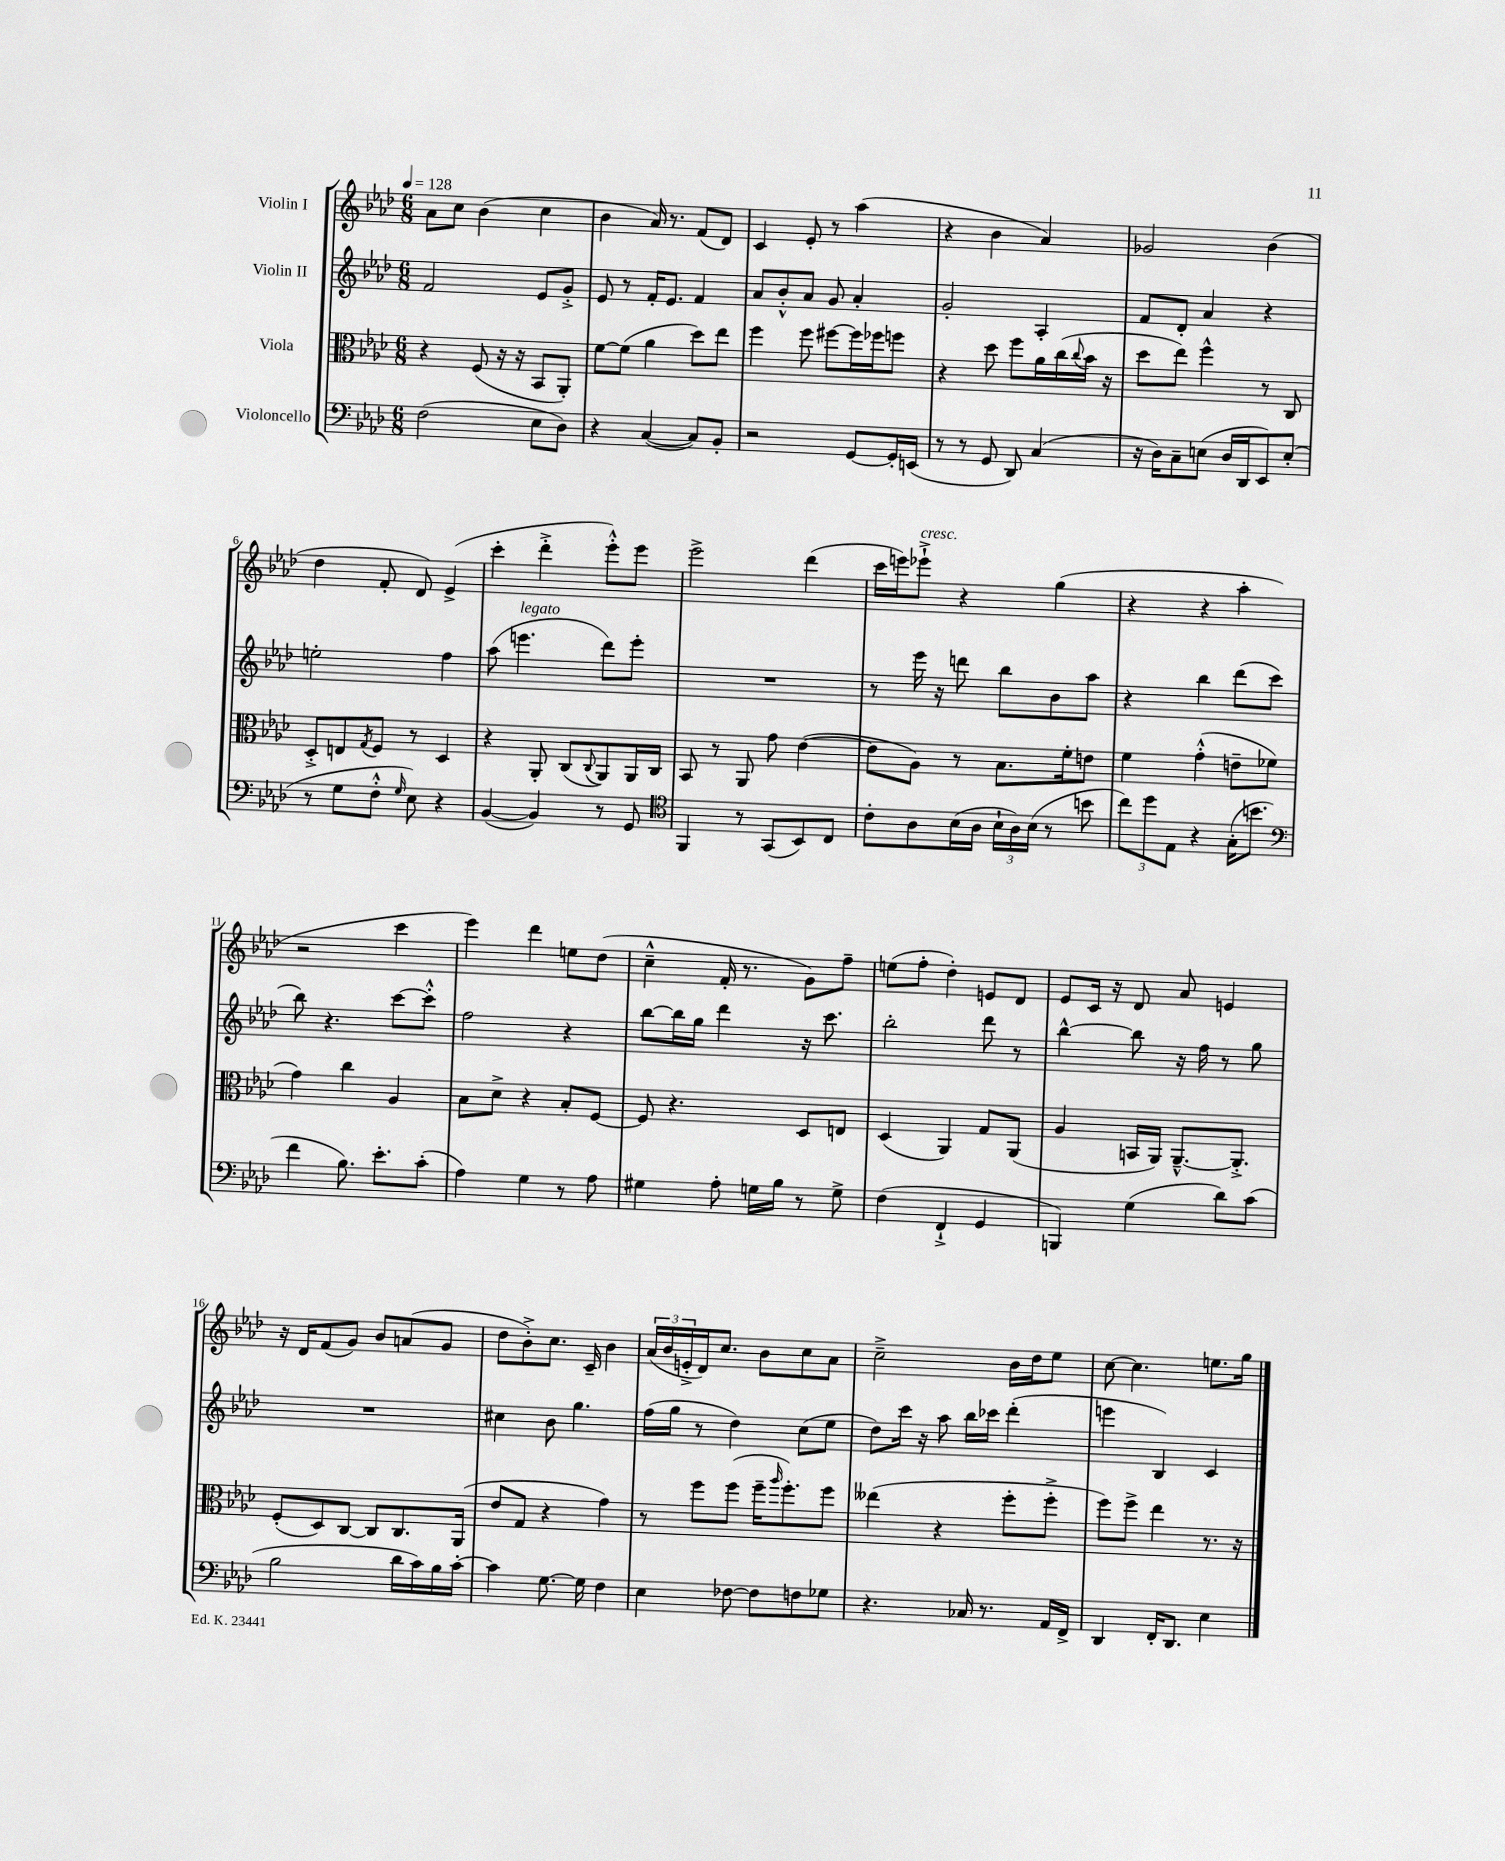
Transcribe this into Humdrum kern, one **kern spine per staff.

**kern	**kern	**kern	**kern
*staff4	*staff3	*staff2	*staff1
*clefF4	*clefC3	*clefG2	*clefG2
*k[b-e-a-d-]	*k[b-e-a-d-]	*k[b-e-a-d-]	*k[b-e-a-d-]
*M6/8	*M6/8	*M6/8	*M6/8
*MM128	*MM128	*MM128	*MM128
(2F\	4r	2f/	8a-\L
.	.	.	8cc\J
.	(8F/	.	(4b-\
.	16r	.	.
.	16r	.	.
8E-\L	8BB-/L	8e-/L	4cc\
8D-\J)	8AA-'/J)	8g'^/J	.
=	=	=	=
4r	[8f\L	8e-/	4b-\
.	(8f\]J	8r	.
([4C/	4a-\	16f'/LK	16a-/)
.	.	8.e-/J	8.r
8C/]L)	8dd-\L)	4f/	(8f/L
8BB-'/J	8ee-\J	.	8d-/J)
=	=	=	=
2r	4ff\	8a-/L	4c/
.	.	8b-'^^/	.
.	8ff\	8a-/J	8e-'/
.	[8ff#\L	8g/	8r
[8GG/L	16ff#\]L	4a-'/	(4aa-\
.	16ff-\J	.	.
16GG'/]L	8ff\J	.	.
(16EE/JJ	.	.	.
=	=	=	=
8r	4r	2g'/	4r
8r	.	.	.
8GG/	8dd-\	.	4b-\
8DD-/)	8ff\L	.	.
(4C/	16a-\L	4A-'/	4a-/)
.	(16cc\	.	.
.	8qqcc/	.	.
.	16b-\JJ	.	.
.	16r	.	.
=	=	=	=
16r	8dd-\L	8f/L	2g-/
16D-\LK)	.	.	.
8C~\	8ee-\J)	8d-'/J	.
(8E\J	4ff^^\	4a-/	.
16D-/LL	.	.	.
16DD-/J	.	.	.
8EE-/)	8r	4r	(4b-\
(8E'/J	8C/	.	.
=	=	=	=
8r	8D-'^/L	2ee'\	4dd-\
8G\L	8E/	.	.
.	8qG/	.	.
8F'^^\J	8F/J	.	8f'/
16qqG/	.	.	.
8E-\)	8r	.	8d-/)
4r	4D-/	4ff\	(4e-^/
=	=	=	=
([4BB-/	4r	(8aa-\	4ccc'\
.	.	4.eee\	.
4BB-/])	8AA-'/	.	4ddd-'^\
.	(8C/L	.	.
.	8qqC/	.	.
8r	8AA-/)	8ddd-\L)	8eee-'^^\L)
8GG/	16AA-/L	8eee'\J	8eee-\J
.	16C/JJ	.	.
=	=	=	=
*clefC4	*	*	*
4FF/	8BB-/	2.r	2eee-^\
.	8r	.	.
8r	8AA-/	.	.
(8GG/L	8g\	.	.
8BB-/)	([4e-\	.	(4ddd-\
8C/J	.	.	.
=	=	=	=
8c'\L	8e-\]L	8r	16ccc\LL
.	.	.	16eee\J)
8A-\	8A-\J)	16eee-\	8eee-`^\J
.	.	16r	.
(16B-\L	8r	8ddd\	4r
16A-\JJ	.	.	.
24B-`\LL	8.B-\L	8bb-\L	.
24A-\)	.	.	.
(24B-\JJ	.	.	.
8r	.	8b-\	(4gg\
.	16f'\k	.	.
8b\	8e\J	8aa-\J	.
=	=	=	=
12cc\L)	4f\	4r	4r
12dd-\	.	.	.
12E-\J	.	.	.
4r	(4g'^^\	4bb-\	4r
(16G'\LK	8e~\L	(8ddd-\L	4aa-'\
8.b\J	.	.	.
.	8f-\J	8ccc\J	.
=	=	=	=
*clefF4	*	*	*
4f\	4g\)	8bb-\)	2r
.	.	4.r	.
8.B-\)	4cc\	.	.
8.e-'\L	.	.	.
.	4A-/	[8ccc\L	4ccc\
(8c'\J	.	8ccc'^^\]J	.
=	=	=	=
4A-\)	8B-\L	2ff\	4eee-\)
.	8d-^\J	.	.
4G\	4r	.	4ddd-\
8r	8B-'/L	4r	8ee\L
8A-\	[8F/J	.	(8dd-\J
=	=	=	=
4G#\	8F/]	[8bb-\L	4cc~^^\
.	4.r	16bb-\]L	.
.	.	16gg\JJ	.
8A-'\	.	4ddd-\	16f'/
.	.	.	8.r
16G\LL	.	.	.
16B-\JJ	.	.	.
8r	8D-/L	16r	8g\L)
.	.	8.ccc\	.
8G^\	8E/J	.	8ff~\J
=	=	=	=
(4F\	(4D-/	2bb-'\	(8ee\L
.	.	.	8ff'\J
4FF`^/	4AA-/)	.	4dd-'\)
4GG/	8G/L	8ddd-\	8e/L
.	(8AA-/J	8r	8d-/J
=	=	=	=
4BBB/)	4A-/	[4bb-^^\	8e-/L
.	.	.	16c/Jk
.	.	.	16r
(4G\	16BB/LL	8bb-\]	8d-/
.	16AA-/JJ)	.	.
.	[8.AA-~^^/L	16r	8a-/
.	.	16ff\	.
8d-\L)	.	8r	4e/
.	8.AA-'^/]J	.	.
(8c\J	.	8gg\	.
=	=	=	=
2B-\	(8F'/L	2.r	16r
.	.	.	16d-/LK
.	8D-/)	.	(8f/
.	[8C/J	.	8g/J)
.	8C/]L	.	8b-/L
16d-\LL	8.C/	.	(8a/
16c\)	.	.	.
16B-\	.	.	8g/J
[16c'\JJ	(16AA-/Jk	.	.
=	=	=	=
4c\]	8e-/L	4cc#\	8dd-\L
.	8G/J	.	8b-'^\)
[8.G\	4r	8b-\	8.cc\J
.	.	4.gg\	.
16G\]	.	.	16c~/
4F\	4g\)	.	4b-\
=	=	=	=
4E-\	8r	(16ff\LL	(24a-/LL
.	.	.	24b-/
.	.	16gg\JJ	.
.	.	.	24e'^/
.	8ff\L	8r	16d-/J)
.	.	.	8.cc/J
[8F-\	(8ff\J	4dd-\)	.
8F-\]L	16ff~\LK	.	8b-\L
.	16qqaa-/	.	.
.	8.ff'\)	.	.
8F\	.	(8cc\L	8cc\
8G-\J	8ff\J	8ee-\J	8a-\J
=	=	=	=
4.r	(4ee--\	8dd-\L)	2cc~^\
.	.	16ccc\Jk	.
.	.	16r	.
.	4r	8aa-\	.
16C-/	.	16bb-\LL	.
8.r	.	16ccc-\JJ	.
.	8ff'\L	(4ddd-'\	16b-\LL
.	.	.	16dd-\J
16AA-/LL	8ff'^\J	.	8ee-\J
16FF^/JJ	.	.	.
=	=	=	=
4DD-/	8ff\L)	4eee\	[8cc\
.	8ff^\J	.	4.cc\]
16FF'/LK	4ee-\	4B-/)	.
8.DD-/J	.	.	.
4E-\	8.r	4c/	8.ee\L
.	16r	.	16gg\Jk
==	==	==	==
*-	*-	*-	*-
